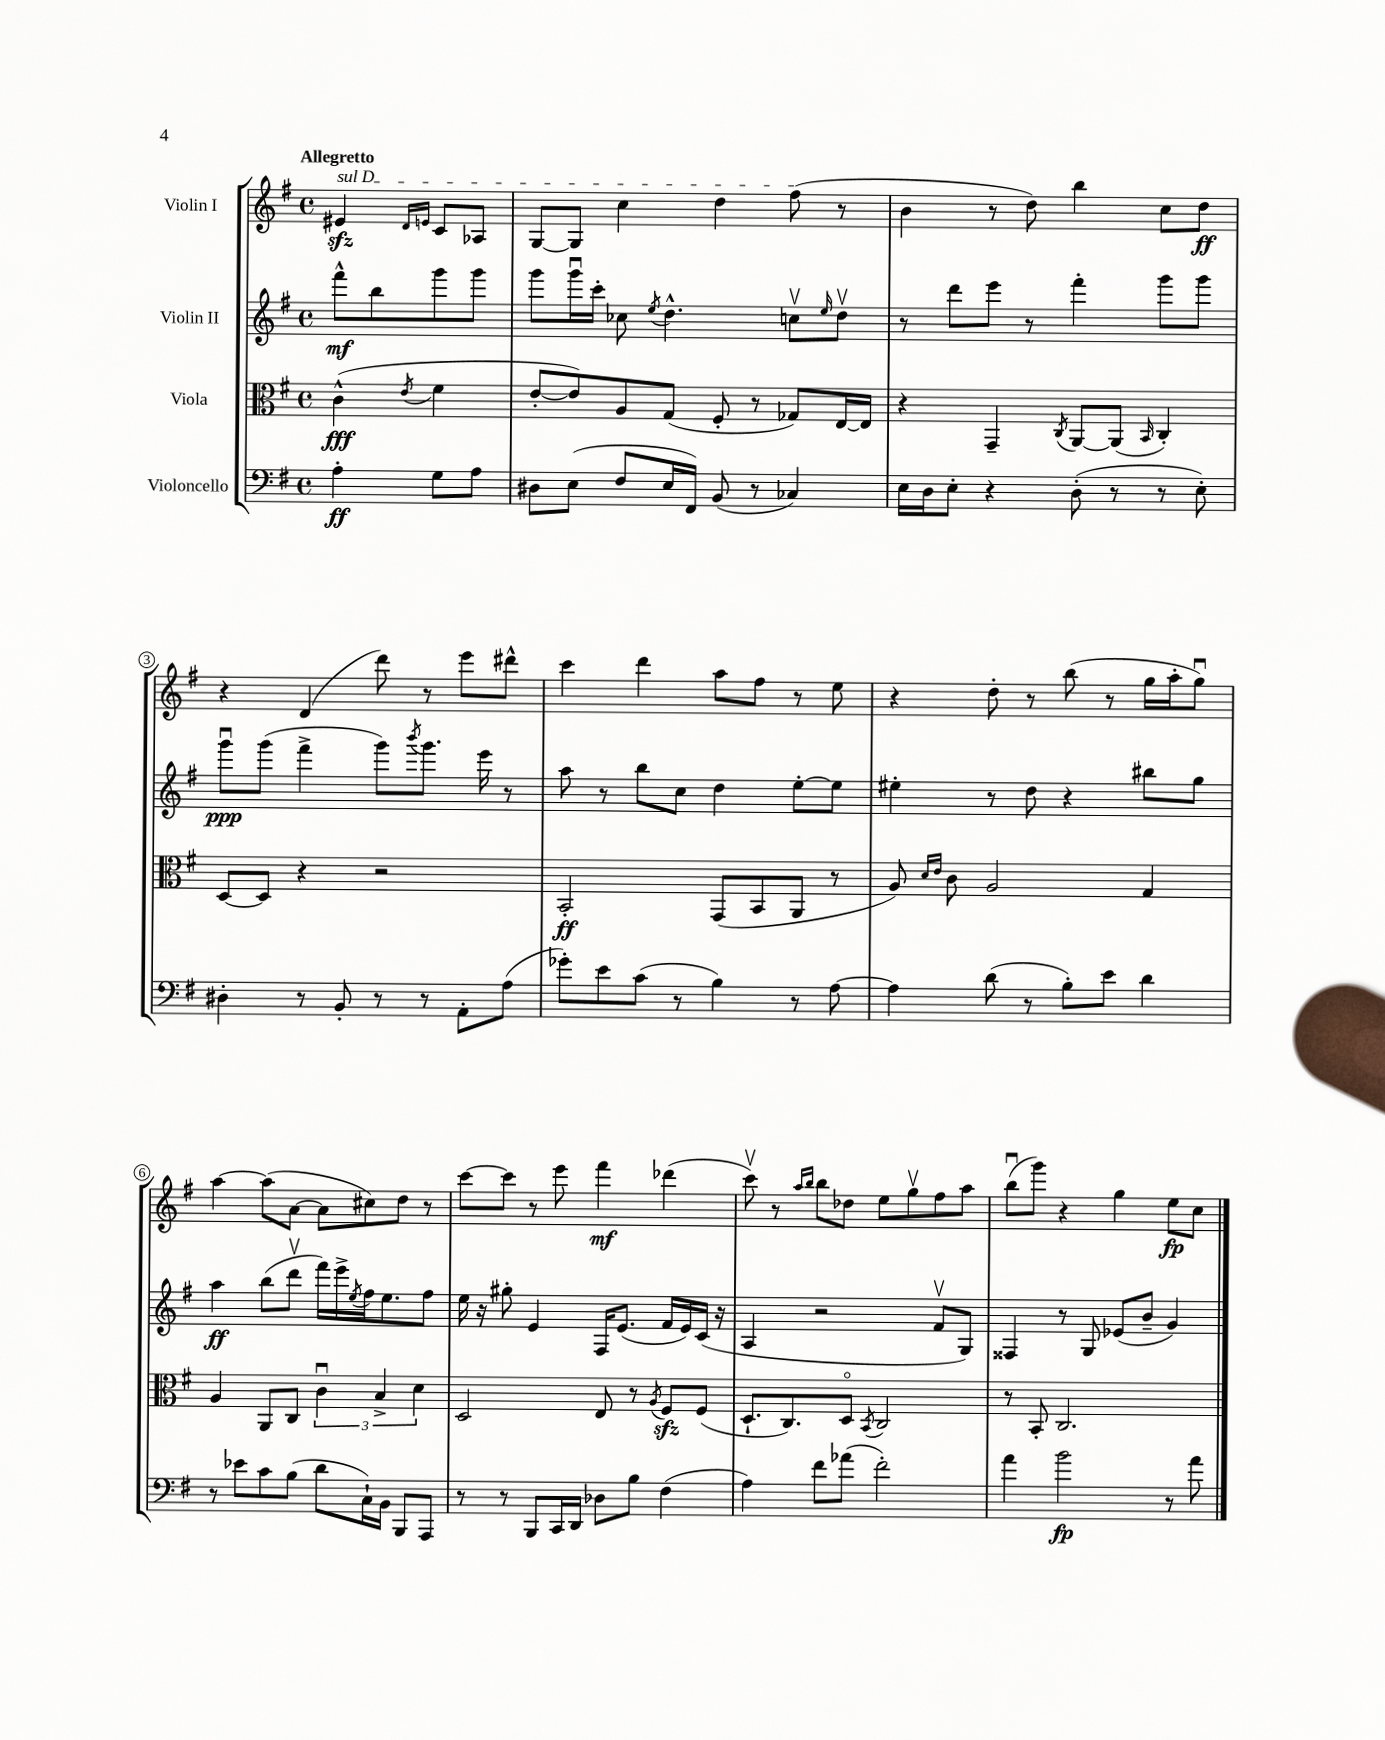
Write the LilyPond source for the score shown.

<<
\new StaffGroup <<
\new Staff = "s0" \with { instrumentName = "Violin I" } {
    \clef treble \key g \major \defaultTimeSignature \time 4/4 \partial 2 \tempo "Allegretto"
    \once \override TextSpanner.bound-details.left.text = \markup { \italic "sul D" } eis'4\sfz\startTextSpan \grace { d'16 e'16 } c'8 aes8 |
    g8~ g8 c''4 d''4 fis''8\stopTextSpan( r8 |
    b'4 r8 d''8) b''4 c''8 d''8\ff |
    r4 d'4( d'''8) r8 e'''8 dis'''8-^ |
    c'''4 d'''4 a''8 fis''8 r8 e''8 |
    r4 d''8-. r8 b''8( r8 g''16 a''16-. g''8\downbow) |
    a''4~ a''8( a'8~ a'8 cis''8) d''8 r8 |
    c'''8~ c'''8 r8 e'''8 fis'''4\mf des'''4( |
    c'''8\upbow) r8 \grace { a''16 b''16 } b''8 des''8 e''8 g''8\upbow fis''8 a''8 |
    b''8\downbow( g'''8) r4 g''4 e''8\fp c''8 \bar "|." |
}
\new Staff = "s1" \with { instrumentName = "Violin II" } {
    \clef treble \key g \major \defaultTimeSignature \time 4/4 \partial 2
    fis'''8-^\mf b''8 g'''8 g'''8 |
    g'''8 g'''16\downbow c'''16-. ces''8 \acciaccatura { e''8 } d''4.-^ c''8\upbow \grace { e''16 } d''8\upbow |
    r8 d'''8 e'''8 r8 fis'''4-. g'''8 g'''8 |
    g'''8\downbow\ppp g'''8( fis'''4-> g'''8) \acciaccatura { b'''8 } g'''8. e'''16 r8 |
    a''8 r8 b''8 c''8 d''4 e''8~-. e''8 |
    eis''4-. r8 d''8 r4 bis''8 g''8 |
    a''4\ff b''8( d'''8\upbow fis'''16) e'''16-> \acciaccatura { e''8 } fis''16 e''8. fis''8 |
    e''16 r16 gis''8-. e'4 fis16 e'8.( fis'16 e'16) c'16( r16 |
    a4 r2 fis'8\upbow g8) |
    fisis4 r8 g8 ees'8( b'8-- g'4) \bar "|." |
}
\new Staff = "s2" \with { instrumentName = "Viola" } {
    \clef alto \key g \major \defaultTimeSignature \time 4/4 \partial 2
    c'4-^\fff( \acciaccatura { e'8 } fis'4 |
    e'8~-. e'8) a8 g8( fis8-. r8 ges8) e16~ e16 |
    r4 g,4-- \acciaccatura { c8 } a,8~ a,8( \grace { b,16 } c4-.) |
    d8~ d8 r4 r2 |
    b,2-.\ff g,8( b,8 a,8 r8 |
    a8) \grace { d'16 e'16 } c'8 a2 g4 |
    a4 a,8 c8 \tuplet 3/2 { c'4\downbow b4-> d'4 } |
    d2 e8 r8 \acciaccatura { a8 } fis8\sfz fis8( |
    d8.-! c8.) d8\flageolet \acciaccatura { b,8 } c2 |
    r8 b,8-. c2. \bar "|." |
}
\new Staff = "s3" \with { instrumentName = "Violoncello" } {
    \clef bass \key g \major \defaultTimeSignature \time 4/4 \partial 2
    a4-.\ff g8 a8 |
    dis8 e8( fis8 e16 fis,16) b,8( r8 ces4) |
    e16 d16 e8-. r4 d8-.( r8 r8 e8-.) |
    dis4-. r8 b,8-. r8 r8 a,8-. a8( |
    ges'8-.) e'8 c'8( r8 b4) r8 a8~ |
    a4 d'8( r8 b8-.) e'8 d'4 |
    r8 ees'8 c'8 b8( d'8 c16-!) b,16 b,,8 a,,8 |
    r8 r8 b,,8 c,16 d,16 des8 b8 fis4( |
    a4) fis'8 aes'8( fis'2-.) |
    a'4 b'2\fp r8 a'8 \bar "|." |
}
>>
>>
\layout { \context { \Score \override BarNumber.stencil = #(make-stencil-circler 0.1 0.3 ly:text-interface::print) } }
